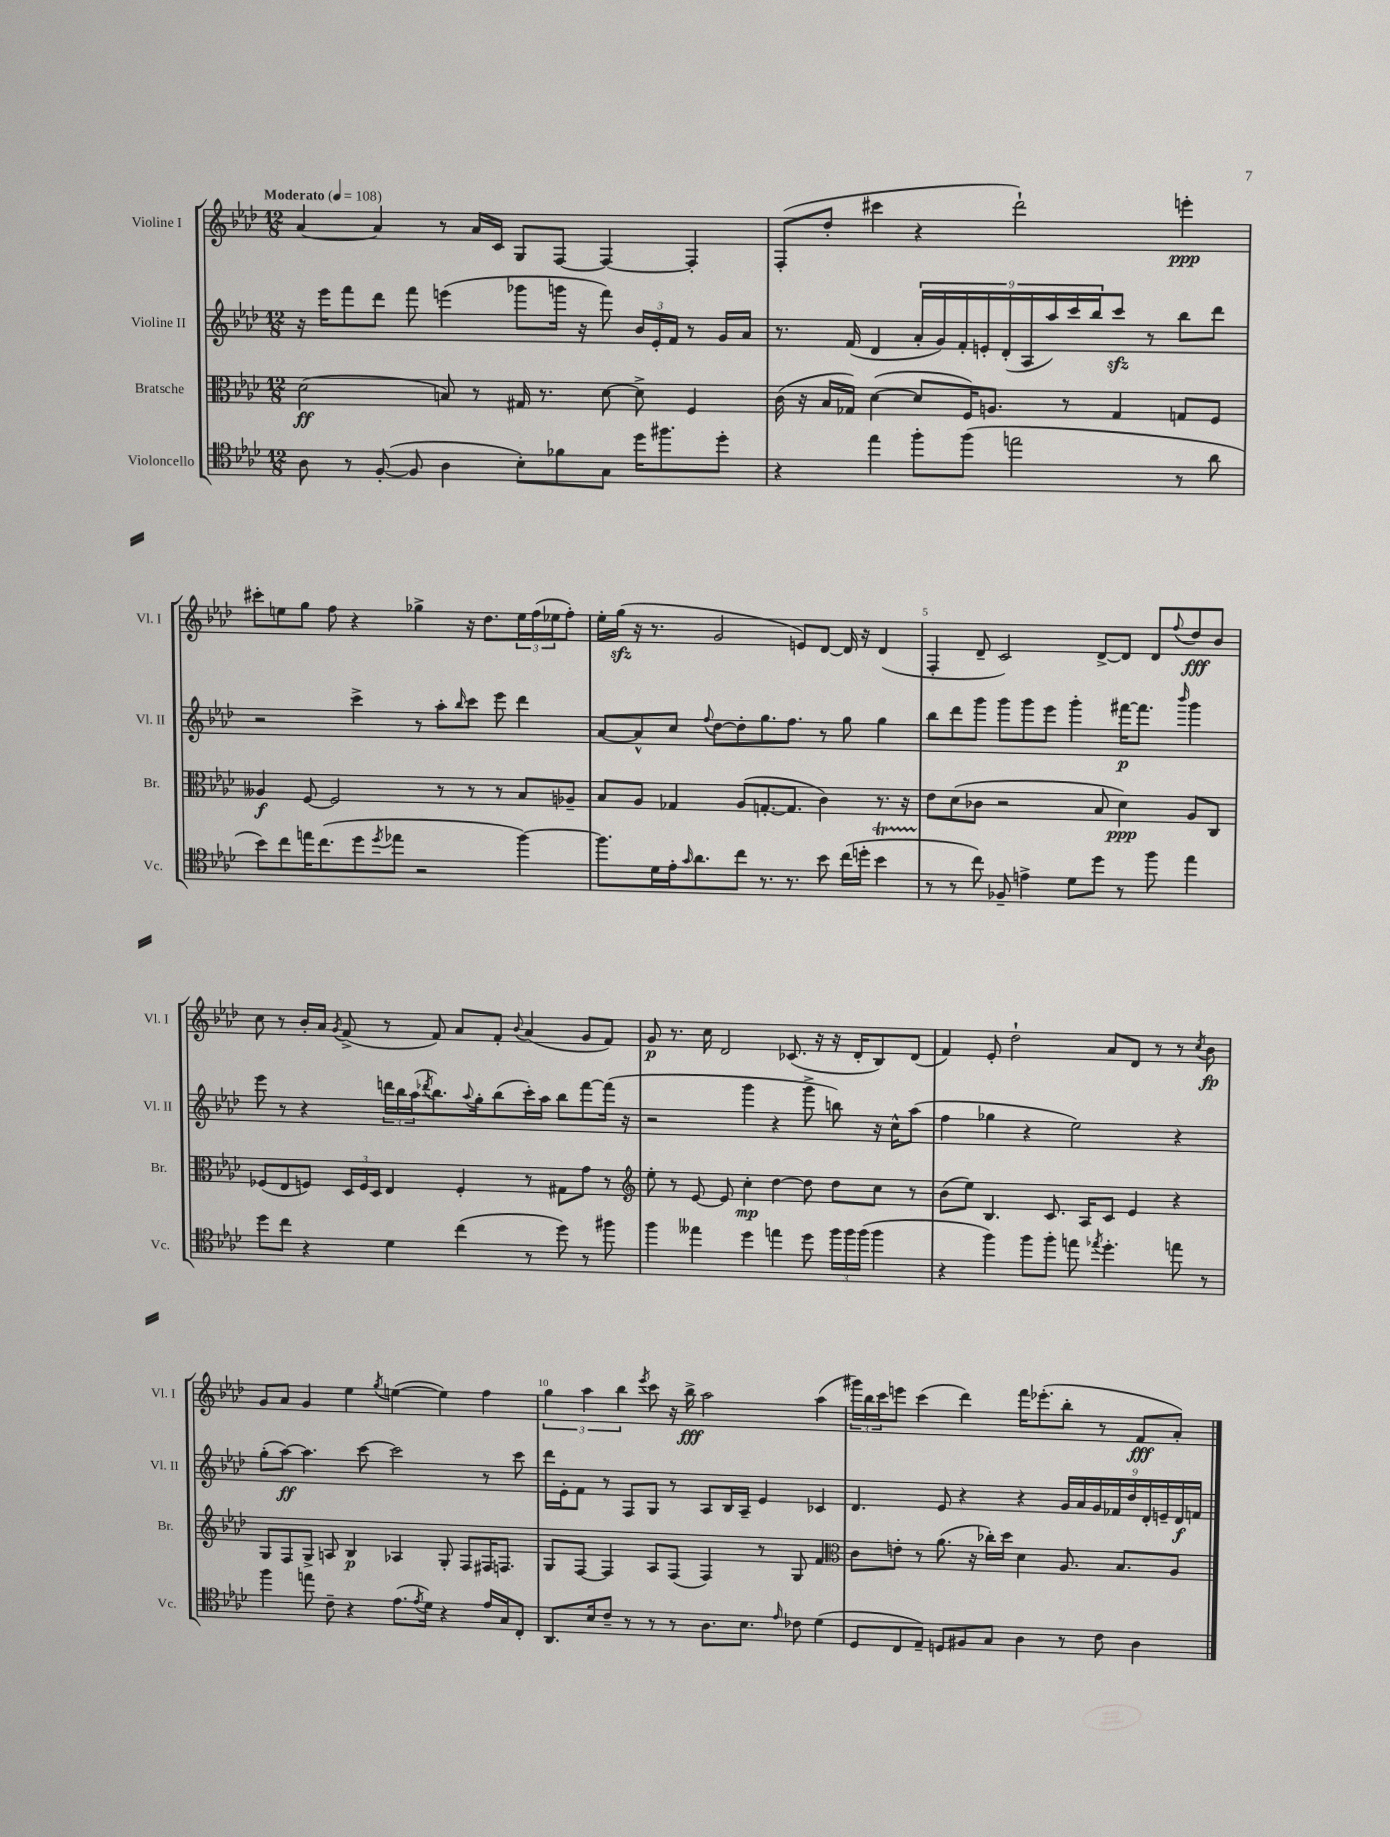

**kern	**kern	**kern	**kern
*staff4	*staff3	*staff2	*staff1
*clefC4	*clefC3	*clefG2	*clefG2
*k[b-e-a-d-]	*k[b-e-a-d-]	*k[b-e-a-d-]	*k[b-e-a-d-]
*M12/8	*M12/8	*M12/8	*M12/8
*MM108	*MM108	*MM108	*MM108
8A-\	(2d-\	16r	[4a-/
.	.	16eee-\LK	.
8r	.	8fff\	.
([8F'/	.	8ddd-\J	4a-/]
8F/]	.	8fff\	.
4A-\	8B/)	(4eee\	8r
.	8r	.	16a-/LL
.	.	.	16c/JJ
8B-'\L)	16G#/	8ggg-\L	8G/L
.	8.r	.	.
8f-\	.	16ggg\Jk	[8F/J
.	.	16r	.
8G\J	[8d-\	8fff\)	4F/_
16dd-\LK	8d-^\]	24b-/LL	.
.	.	24e-'/	.
8.ff#\	.	.	.
.	.	24f/JJ	.
.	4F/	8r	4F'/]
8dd-'\J	.	16g/LL	.
.	.	16a-/JJ	.
=	=	=	=
4r	(16c\	8.r	(8F'/L
.	16r	.	.
.	16B-/LL	.	8dd-'/J
.	16G-/JJ)	(16f/	.
4ee-\	([4d-\	4d-/	4ccc#\
8ff'\L	8d-/]L	18a-'/LL	4r
.	.	18g/)	.
.	.	18f'/	.
(8ff\J	16F/K)	.	.
.	.	18e'/	.
.	8.A/J	.	.
.	.	(18d-'/	.
2ee\	.	.	2ddd-`\)
.	.	18A-/	.
.	.	18aa-/)	.
.	8r	.	.
.	.	18ccc/	.
.	.	18bb-/J	.
.	4G-/	8ccc/J	.
.	.	8r	.
8r	8G/L	8bb-\L	4eee'\
8a-\	8F/J	8ddd-\J	.
=	=	=	=
8b-\L)	4A--/	2r	8ccc#'\L
8cc\	.	.	8ee\
16ee\K	[8F/	.	8gg\J
(8.cc\	.	.	.
.	2F/]	.	8ff\
8dd-\	.	4ccc^\	4r
8qdd-/	.	.	.
8ee-\J	.	.	.
2r	.	8r	4gg-^\
.	8r	8aa-'\L	.
.	.	16qqbb-/	.
.	8r	8ccc\J	16r
.	.	.	8.dd-\L
.	8r	8eee-\	.
[4ff\)	8B-/L	4ddd-\	24ee\L
.	.	.	(24ff\
.	.	.	24ee-\J
.	8A-~/J	.	8ff'\J)
=	=	=	=
8.ff\]L	8B-/L	[8a-/L	16ee-'\LL
.	.	.	(16gg\JJ
.	8A-/J	8a-^^/]	16r
16d-\L	.	.	8.r
16e-'\J	4G-/	8cc/J	.
16qqg/	.	.	.
8.a-\	.	.	.
.	.	8qqff/	.
.	.	[8dd-\L	2g/
8cc\J	(8A-/L	8dd-'\]	.
8.r	[8.G'/	8.gg\	.
8.r	8.G/]J	8.ff\J	.
.	.	.	8e/L)
8b-\	4c\)	8r	[8d-/J
(16cc\LL	.	8gg\	16d-/]
16dd'\JJ	.	.	16r
4b-\	8.r	4gg\	(4d-/
.	16r	.	.
=	=	=	=
8r	8e-\L	8bb-\L	4F'/
8r	(8d-\	8ddd-\	.
8cc\)	8c-\J	8ggg\J	8d-~/
8F-~/	2r	8ggg\L	2c/)
4e^\	.	8ggg\	.
.	.	8eee-\J	.
8d-\L	.	4ggg'\	.
8dd-\J	8B-/	.	[8d-^/L
8r	4d-\)	[16fff#\LK	8d-/]J
.	.	8.fff#\]J	.
8ff\	.	.	8d-/L
.	.	16qqbbb-/	8qqff/
4ee-\	8A-/L	4ggg\	8dd-/
.	8C/J	.	8b-/J
=	=	=	=
8dd-\L	(8F-/L	8eee-\	8cc\
8cc\J	8E-/	8r	8r
4r	8F/J)	4r	16b-'/LL
.	.	.	16a-/JJ
.	.	.	8qg/
.	24D-/LL	.	(8f^/
.	24F/	.	.
.	24D-/JJ	.	.
4d-\	4E-/	24ddd\LL	8r
.	.	24bb-\	.
.	.	(24aa-\J	.
.	.	8qddd-/	.
.	.	8.bb-\)	8f/)
(4cc\	4F'/	.	8a-/L
.	.	8qqaa-/	.
.	.	16gg'\k	.
.	.	(8bb-\	8f'/J
.	.	.	8qqb-/
8r	8r	16ccc'\L)	(4a-/
.	.	16aa-\JJ	.
8dd-\)	8G#\L	8bb-\L	.
8r	8g\J	[8fff\	8g/L
8ff#\	8r	(16fff\]Jk	8f/J)
.	.	16r	.
=	=	=	=
*	*clefG2	*	*
4ff\	8ee-'\	2r	8g/
.	8r	.	8.r
4ee--\	[8e-/	.	.
.	.	.	16cc\
.	8e-/]	.	2d-/
4dd-\	4cc'\	4ggg\	.
4ee\	[4dd-\	4r	.
.	.	.	(8.c-/
8dd-\	8dd-\]	8ggg^\	.
.	.	.	16r
24ff\LL	8dd-\L	8bb\)	16r
24ff\	.	.	.
.	.	.	16d-'/LK
(24ff\JJ	.	.	.
4ff\	8cc\J	16r	8B-/)
.	.	16cc^^\LK	.
.	8r	(8aa-\J	(8d-/J
=	=	=	=
4r	(8b-\L	4ff\	4f/)
.	8ee-\J)	.	.
4ff\)	4.B-/	4gg-\	8e-'/
.	.	.	2dd-`\
8ff\L	.	4r	.
8ff'\J	8.c/	.	.
8ee\	.	2ee-\)	.
.	16A-/LK	.	.
8qee-/	.	.	.
4.dd-'\	8c/J	.	8a-/L
.	4e-/	.	8d-/J
.	.	.	8r
8ee\	4r	4r	8r
.	.	.	8qcc/
8r	.	.	8b-\
=	=	=	=
4ff\	8G/L	(8gg'\L	8g/L
.	8F/	[8aa-\J)	8a-/J
8ee\	8G^/J	4.aa-\]	4g/
8c~\	8A/	.	.
4r	4B-/	.	4ee-\
.	.	[8ccc\	.
.	.	.	8qgg/
(8.e-\L	4A-/	2ccc\]	([4ee\
8qe-/	.	.	.
16d-\Jk)	.	.	.
4r	8G'/	.	4ee\])
.	8F/L	.	.
16e-/LL	16F#/K	8r	4ff\
16G/J	8.F/J	.	.
8C'/J	.	8ccc\	.
=	=	=	=
8.AA-/L	8G/L	16ddd-\LL	6gg\
.	.	16e-'\J	.
.	[8F/J	8f\J	.
.	.	.	6aa-\
16B-/k	.	.	.
8c~/J	4F/]	8r	.
.	.	.	6bb-\
8r	.	8F/L	.
.	.	.	8qeee-/
8r	8A-/L	8G/J	8ccc\
8r	(8F/J	8r	16r
.	.	.	16bb-^\
8.A-\L	4F/)	8A-/L	2aa-\
.	.	16B-/L	.
8.B-\J	.	16A-~/JJ	.
.	8r	4e-/	.
16qqe-/	.	.	.
8c-\	8G/	.	.
(4d-\	4f/	4c-/	(4aa-\
=	=	=	=
*	*clefC3	*	*
8D-/L	8c\L	4.d-/	24ggg#\LL)
.	.	.	24bb-\
.	.	.	24ccc\J
8C/	8e'\J	.	8eee\J
8E-~/J)	8r	.	(4ccc\
8D/L	(8.a-\	8e-/	.
8F#/	.	4r	4ddd-\)
.	16r	.	.
8G/J	16cc-'\LL)	.	.
.	16dd-\JJ	.	.
4A-\	4d-\	4r	16fff\LK
.	.	.	(8.eee-'\
8r	8.A-/	18g/LL	8bb-'\J
.	.	18a-/	.
.	.	18g/	.
8c\	.	.	8r
.	.	18f-/	.
.	8.B-/L	.	.
.	.	18dd-/	.
4A-\	.	.	8f/L
.	.	18d-'/	.
.	.	18e~/	.
.	8A-/J	.	8a-'/J)
.	.	18d-/	.
.	.	18f/JJ	.
==	==	==	==
*-	*-	*-	*-
